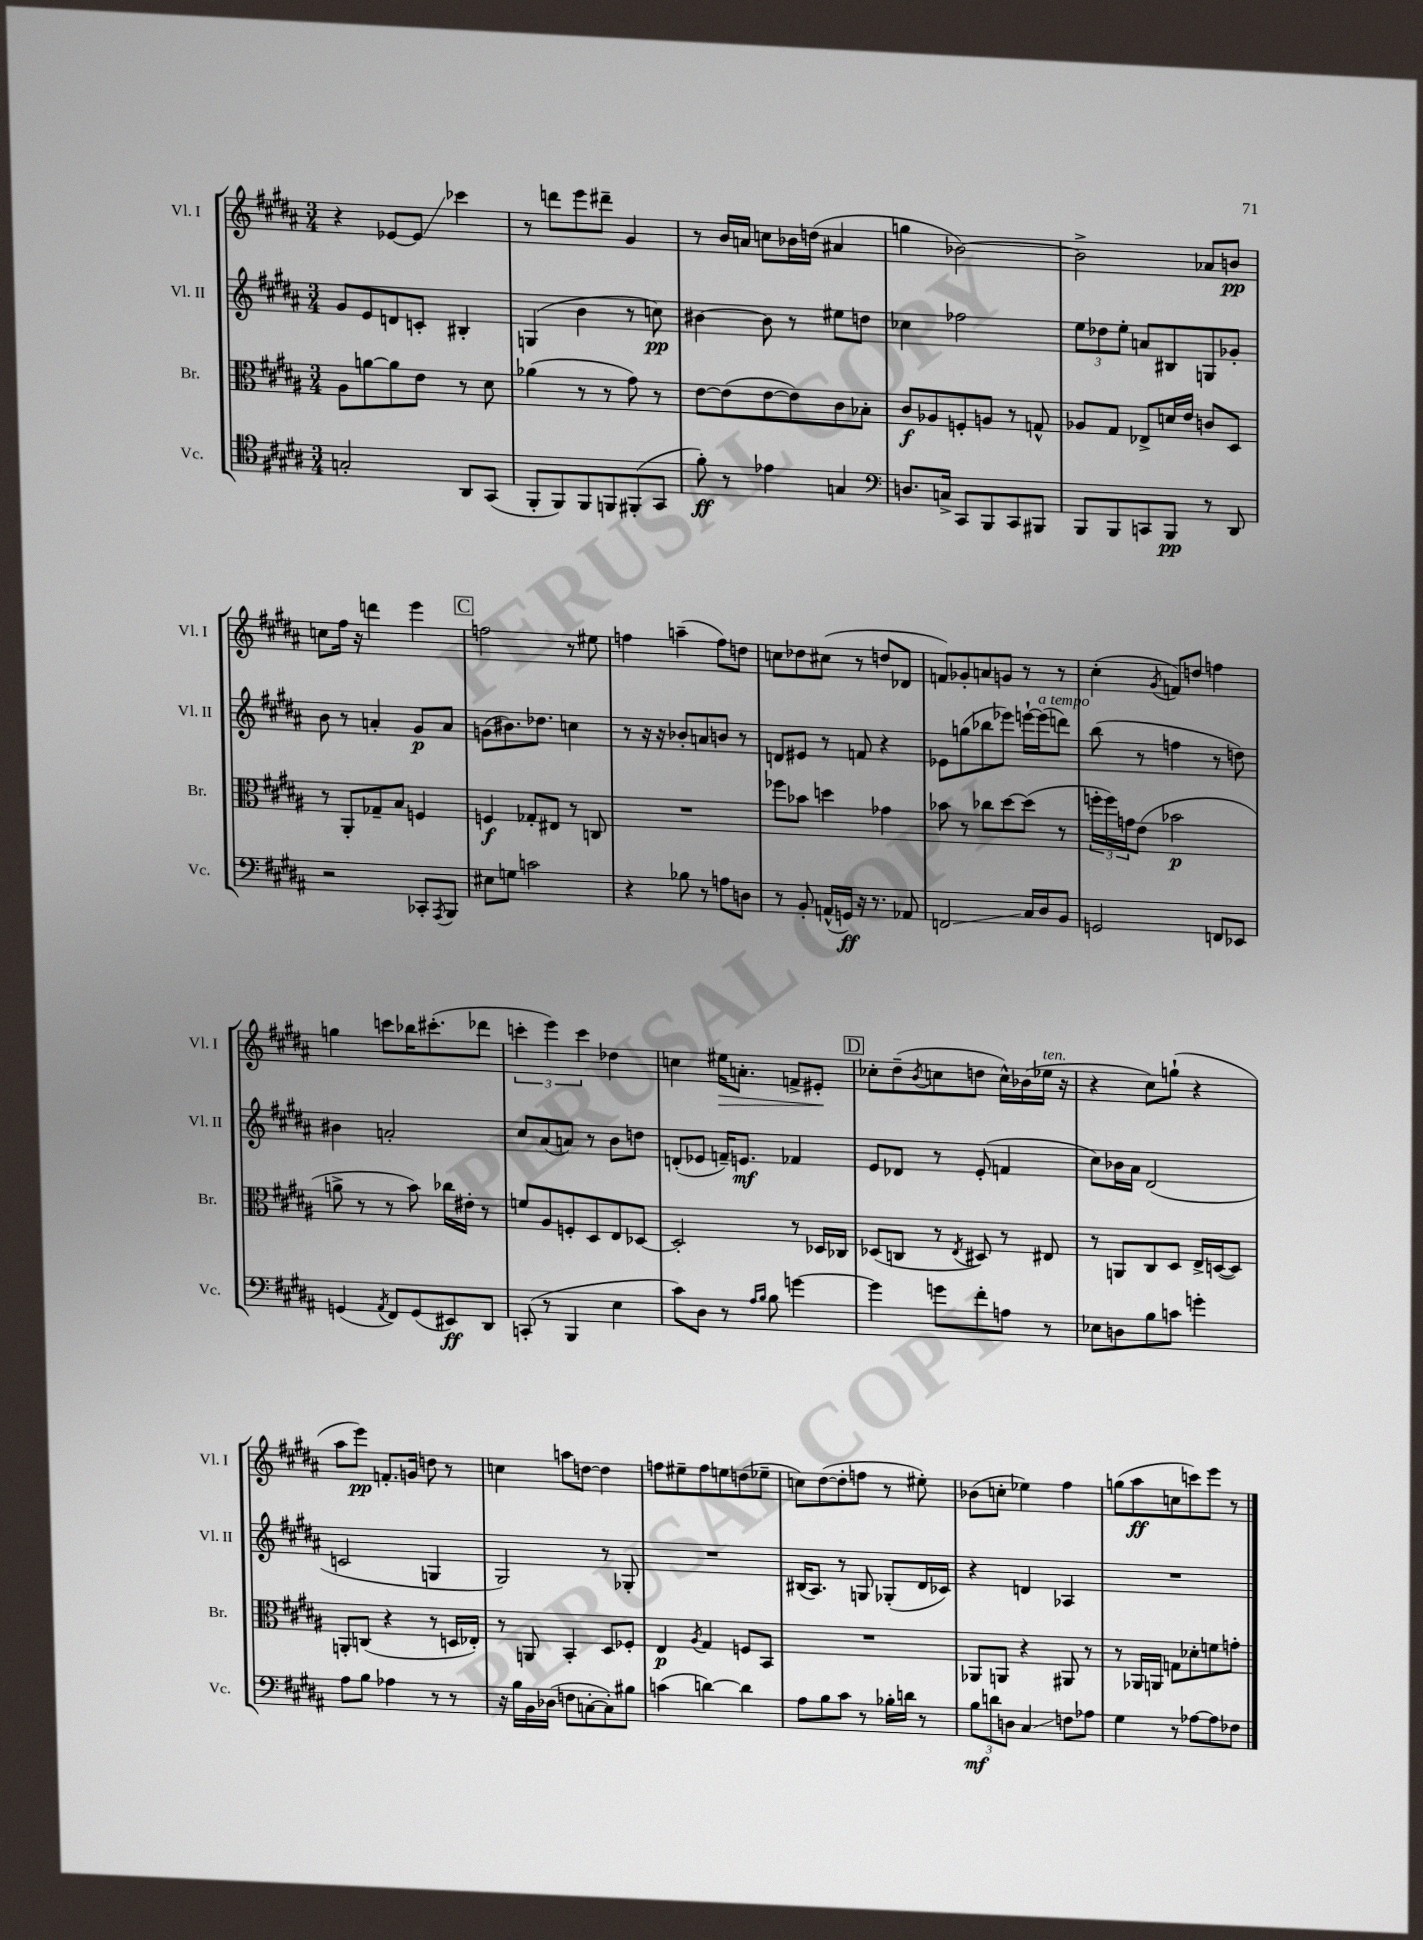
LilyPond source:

<<
\new StaffGroup <<
\new Staff = "s0" \with { instrumentName = "Vl. I" shortInstrumentName = "Vl. I" } {
    \clef treble \key b \major \numericTimeSignature \time 3/4
    r4 ees'8~ ees'8\glissando ces'''4 |
    r8 d'''8 e'''8 dis'''8-- gis'4 |
    r8 b'16 a'16 c''8 bes'16 d''16( ais'4 |
    g''4 bes'2~) |
    bes'2-> aes'8 b'8\pp |
    c''8 fis''16 r16 d'''4 e'''4 |
    \mark \markup { \box "C" } f''2 r8 eis''8 |
    f''4 a''4--( f''8) d''8 |
    c''8 des''8 cis''8( r8 d''8 des'8 |
    f'8) ges'8-. a'8 g'8 r8 r8 |
    cis''4-.( \acciaccatura { gis'8 } f'8) d''8 f''4 |
    g''4 c'''8 bes''16 cis'''8.-.( des'''8 |
    \tuplet 3/2 { c'''4-. e'''4) c'''4 } des''4 |
    c''4 eis''16\> a'8.-. f'8-> eis'8-.\! |
    \mark \markup { \box "D" } ces''8-. dis''8--( \acciaccatura { b'8 } c''8 d''8 c''16-^) bes'16( ees''16^\markup { \italic "ten." } r16 |
    r4 cis''8) g''8-!( r4 |
    ais''8 e'''8\pp) f'8.-. g'16 d''8 r8 |
    c''4 a''8 d''8~ d''4 |
    f''8 eis''8-- f''8 e''8 d''8( ees''8-- |
    c''8) dis''8~( dis''8-. f''8 r8 eis''8-.) |
    bes'8( c''8-. ees''4) fis''4 |
    g''8( ais''8\ff c''8 c'''8) e'''8 r8 \bar "|." |
}
\new Staff = "s1" \with { instrumentName = "Vl. II" shortInstrumentName = "Vl. II" } {
    \clef treble \key b \major \numericTimeSignature \time 3/4
    gis'8 e'8 d'8 c'8-. bis4-. |
    g4( b'4 r8 c''8\pp) |
    bis'4~ bis'8 r8 eis''8 d''8 |
    ces''4 fes''2 |
    \tuplet 3/2 { e''8 des''8 e''8-. } a'8 bis8 g8 ges'8-. |
    b'8 r8 a'4-. gis'8\p a'8 |
    \mark \markup { \box "C" } g'8( bis'8.) des''8. c''4 |
    r8 r16 r16 bes'8-. a'8 b'8 r8 |
    d'8 eis'8 r8 f'8 r4 |
    ees'8 g''8( bes''8 ees'''8) e'''16~-! e'''16^\markup { \italic "a tempo" }( d'''8) |
    b''8( r8 f''4 r8 d''8) |
    bis'4 a'2-. |
    cis''8 ais'8( a'8) r8 b'8 d''8 |
    d'8-.( ees'8 f'16--) e'8.\mf fes'4 |
    \mark \markup { \box "D" } e'8 des'8 r8 e'8-.( f'4 |
    cis''8) bes'16 ais'16 dis'2( |
    c'2 g4 |
    gis2) r8 ges8-. |
    R2. |
    bis16( ais8.) r8 g8 ges8-.( dis'16 ces'16) |
    r4 d'4 aes4 |
    R2. \bar "|." |
}
\new Staff = "s2" \with { instrumentName = "Br." shortInstrumentName = "Br." } {
    \clef alto \key b \major \numericTimeSignature \time 3/4
    ais8 a'8~ a'8 e'8 r8 dis'8 |
    aes'4( r8 r8 gis'8) r8 |
    e'8~ e'8( e'8~ e'8) cis'8 bes8-. |
    cis'8\f aes8 f8-. a8 r8 g8-^ |
    aes8 gis8 ees8-> d'16 e'16 c'8 dis8 |
    r8 ais,8-. ges8-- b8 f4 |
    \mark \markup { \box "C" } f4\f ges8-. eis8 r8 c8 |
    R2. |
    fes''8 bes'8 d''4 ges'4 |
    bes'8 r8 ces''8 dis''8~ dis''8( r8 |
    \tuplet 3/2 { f''16-. f''16) g'16 } e'8( bes'2\p |
    a'8-> r8 r8 b'8) ces''16 eis'16-. r8 |
    f'8 ais8 f8-. dis8 e8 des8~ |
    des2-. r8 des16 ces16 |
    \mark \markup { \box "D" } des8( c8 r8 \acciaccatura { e8 } dis8) r8 eis8 |
    r8 a,8 cis8 dis8 e16-> d16~( d8) |
    a,8-. c8( r4 r8 d16 ees16-.) |
    r8 a,8 b,4-. dis8 fes8-. |
    e4\p \acciaccatura { ais8 } gis4 f8 b,8 |
    R2. |
    aes,8 a,8 r4 ais,8 r8 |
    r8 aes,16 a,16 g8 des'8-. f'8 g'8-. \bar "|." |
}
\new Staff = "s3" \with { instrumentName = "Vc." shortInstrumentName = "Vc." } {
    \clef tenor \key b \major \numericTimeSignature \time 3/4
    g2-. ais,8 gis,8( |
    fis,8-. fis,8) fis,8 f,8 fis,8-.( gis,8 |
    fis'8-.\ff) r8 ees'4 g4 |
    \clef bass d8. c16-> cis,8 b,,8 cis,8 bis,,8 |
    b,,8 b,,8 c,8 b,,8\pp r8 dis,8 |
    r2 ces,8-. \acciaccatura { ais,,8 } b,,8 |
    \mark \markup { \box "C" } eis8 g8 c'2 |
    r4 bes8 r8 a8 d8 |
    r8 b,8-. a,16-^( g,16\ff) r16 r8. aes,8 |
    f,2\glissando cis16 dis16 b,8 |
    g,2 f,8 ees,8 |
    g,4( \acciaccatura { ais,8 } fis,8) g,8( eis,8\ff) dis,8 |
    c,8-.( r8 b,,4 e4 |
    cis'8) dis8 r8 \grace { ais16 b16 } b8 g'4~ |
    \mark \markup { \box "D" } g'4 g'8 fis'8-. a8 r8 |
    ees8 d8 b8 c'8 g'4-. |
    ais8 b8 aes4 r8 r8 |
    r16 b16 b,16 des16( f8 c8~-. c8-.) bis8 |
    c'4( d'4~) d'4 |
    ais8 b8 cis'8 r8 bes16-. d'16 r8 |
    \tuplet 3/2 { b8\mf d'8 d8 } cis4\glissando f8 aes8 |
    gis4 r8 aes8~ aes8 fes8 \bar "|." |
}
>>
>>
\layout { \context { \Score \remove "Bar_number_engraver" } }
